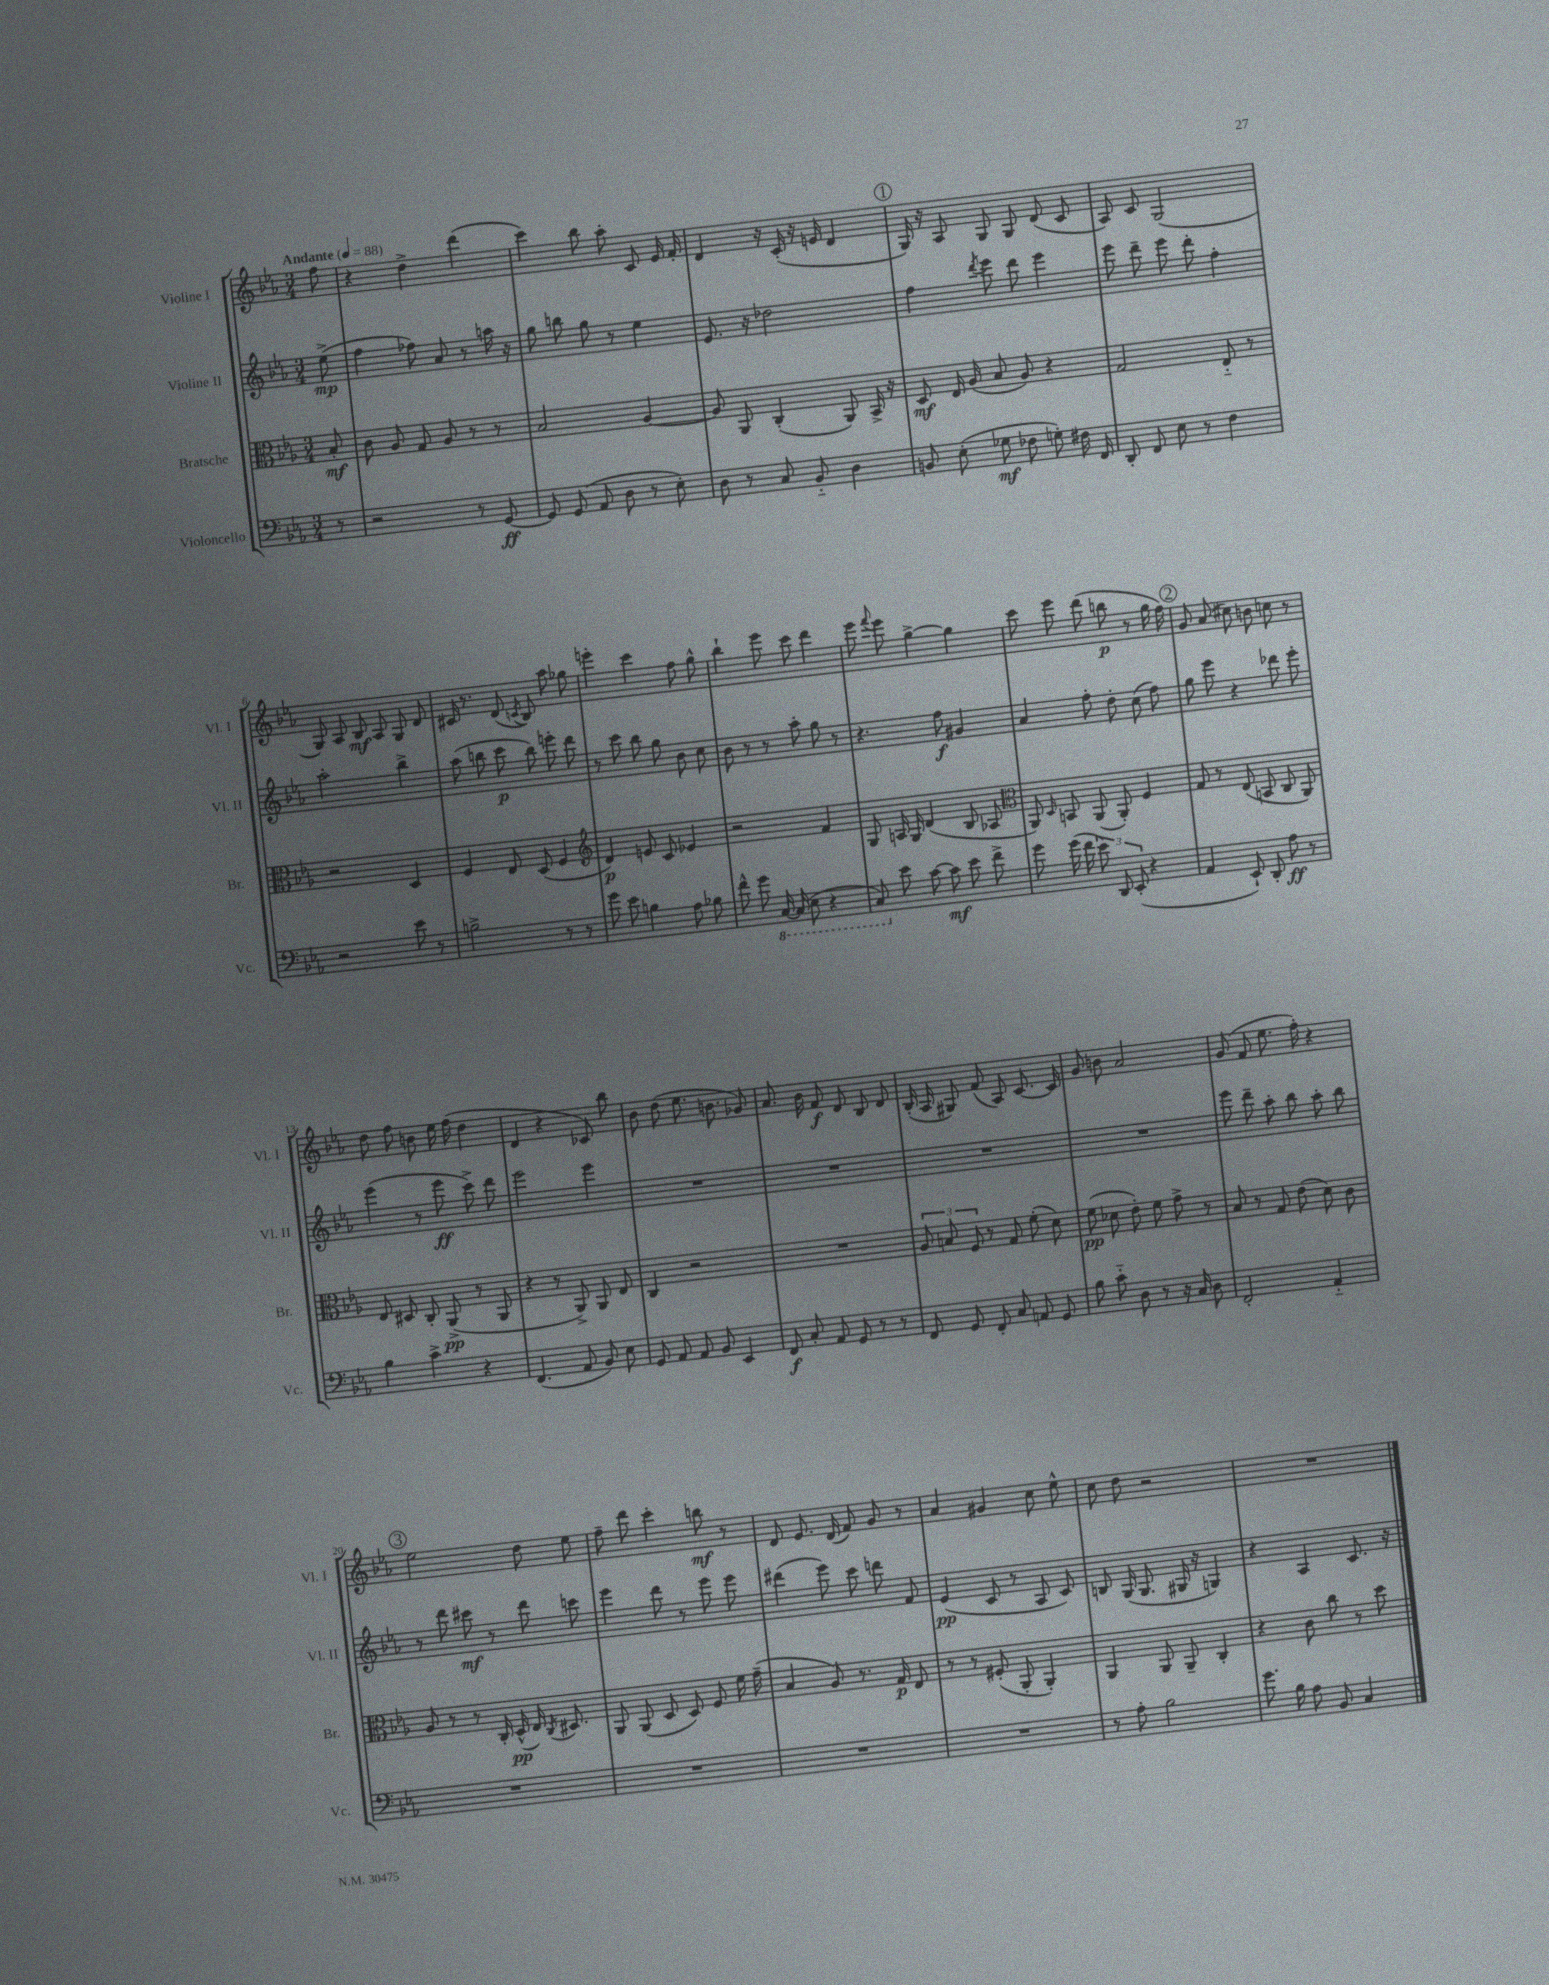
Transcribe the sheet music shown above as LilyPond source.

<<
\new StaffGroup <<
\new Staff = "s0" \with { instrumentName = "Violine I" shortInstrumentName = "Vl. I" } {
    \clef treble \key ees \major \numericTimeSignature \time 3/4 \partial 8 \tempo "Andante" 4 = 88
    \autoBeamOff f''8 |
    r4 d''4-> d'''4( |
    c'''4) bes''8 aes''8-. c'8 ees'16 f'16-. |
    d'4 r16 c'16-.( r16 e'16 d'4 |
    \mark \markup { \circle "1" } g16) r16 aes8 g8 g8 d'8( c'8 |
    aes8) c'8 g2( |
    g8) aes8 bes8\mf aes8 g8 d'8 |
    cis'16 r8. d'8( \acciaccatura { c'8 } bes8) aes''8 ges''8 |
    e'''4-. c'''4 f''8 g''8-^ |
    bes''4-! ees'''8 c'''8 d'''4 |
    ees'''8 \appoggiatura { f'''8 } ees'''8 g''4~-> g''4 |
    c'''8 ees'''8 d'''8( b''8\p r8 g''16 f''16) |
    \mark \markup { \circle "2" } g'8 aes'8( cis''8) b'8 c''8 r8 |
    d''8 f''8 b'8 ees''16 f''16( d''4 |
    d'4 r4 ces'8) bes''8 |
    bes'8 d''8( ees''8. b'8. ges'8) |
    aes'8. bes'16 f'8\f d'8 bes8 d'8 |
    bes16-.( aes16 gis8) f'8( aes8) c'8.~ c'16 |
    g'8 b'8 aes'2 |
    g'8( f'8 ees''8. f''16-.) r4 |
    \mark \markup { \circle "3" } ees''2 d''8 ees''8 |
    f''8-- d'''8 c'''4-. b''8\mf r8 |
    d'8 ees'8. d'16( f'8) g'8 r8 |
    aes'4 gis'4 c''8 ees''8-^ |
    c''8 d''8 r2 |
    R2. \bar "|." |
}
\new Staff = "s1" \with { instrumentName = "Violine II" shortInstrumentName = "Vl. II" } {
    \clef treble \key ees \major \numericTimeSignature \time 3/4 \partial 8
    \autoBeamOff ees''8->\mp( |
    f''4 fes''8) aes'8 r8 a''16 r16 |
    g''8 b''8 g''8 r8 ees''4 |
    ees'8. r16 des''2 |
    \mark \markup { \circle "1" } f''4 \acciaccatura { d'''8 } ees'''8 d'''8 ees'''4 |
    ees'''8 d'''8-- ees'''8 d'''8-. f''4-. |
    aes''2-. bes''4-> |
    aes''8( b''8 c'''8\p b''8) e'''8-. d'''8 |
    r8 c'''8 bes''8 g''8 bes'8 c''8 |
    bes'8 r8 r8 aes''8-. g''8 r8 |
    r4. f''8\f gis'4 |
    aes'4 f''8-. d''8-. c''8( f''8) |
    \mark \markup { \circle "2" } g''8 ees'''8 r4 des'''8 ees'''8-. |
    ees'''4( r8 ees'''8\ff c'''8->) d'''8 |
    ees'''2 ees'''4 |
    R2. |
    R2. |
    R2. |
    R2. |
    ees'''8 d'''8-- aes''8-. bes''8 aes''8-. bes''8 |
    \mark \markup { \circle "3" } r8 d'''8 cis'''8\mf r8 d'''8 c'''8 |
    ees'''4 d'''8 r8 ees'''8 ees'''8 |
    dis'''4( ees'''8) c'''8 d'''8 f'8 |
    ees'4\pp( c'8 r8 aes8 c'8) |
    b8 g16( g8. gis16 r16 g4) |
    r4 aes4 c'8. r16 \bar "|." |
}
\new Staff = "s2" \with { instrumentName = "Bratsche" shortInstrumentName = "Br." } {
    \clef alto \key ees \major \numericTimeSignature \time 3/4 \partial 8
    \autoBeamOff bes8-.\mf |
    c'8 aes8 g8 aes8 r8 r8 |
    bes2 aes4~ |
    aes8 aes,8 c4-.( aes,8) bes,16-> r16 |
    \mark \markup { \circle "1" } d8\mf ees16 aes16( bes8 aes8) r4 |
    g2 ees8-_ r8 |
    r2 d4 |
    f4 ees8 d8( f4 |
    \clef treble d'4\p) e'8 c'8 ees'4 |
    r2 f'4 |
    g8 a16 g16 d'4( bes8 aes8 |
    \clef alto aes,8) \grace { d16 } b,8 aes,8( aes,8-.) f4 |
    \mark \markup { \circle "2" } g8 r8 ees8( b,8 c8 aes,8) |
    ees8 dis8 c8-. aes,8->\pp( r8 aes,8 |
    r4 r8 aes,8->) aes,8 ees8 |
    c4 r2 |
    R2. |
    \tuplet 3/2 { aes8 b8 f8 } r8 g8 f'8-.( d'8) |
    f'8\pp( des'8 ees'8-.) f'8 g'8-> r8 |
    bes8 r8 g8 ees'8( d'8) c'8 |
    \mark \markup { \circle "3" } aes8 r8 r8 c16-. d16-^\pp( ees16) \acciaccatura { c8 } dis8. |
    aes,8 aes,8( d8 d8) f8 f'16 g'16--( |
    bes4 aes8) r8. g16\p ees8 |
    r8 r8 fis8-.( aes,8-. aes,4-.) |
    aes,4 aes,8 aes,8-- c4-. |
    r4 c'8 c''8 r8 d''8 \bar "|." |
}
\new Staff = "s3" \with { instrumentName = "Violoncello" shortInstrumentName = "Vc." } {
    \clef bass \key ees \major \numericTimeSignature \time 3/4 \partial 8
    \autoBeamOff r8 |
    r2 r8 g,8~\ff |
    g,8 g,8( aes,8 d8 r8 ees8-.) |
    d8 r8 c8 bes,8-_ d4 |
    \mark \markup { \circle "1" } b,8 ees8-.( ges8\mf fes8 g8-.) fis16 f,16 |
    d,8-. f,8 ees8 r8 f4 |
    r2 ees'8 r8 |
    b2-> r8 r8 |
    g'8 ees'8 b4 aes8 bes8 |
    f'8-^ g'8 \ottava #-1 c,16~ c,16( ees,8 r4 |
    c,8) \ottava #0 ees'8 c'8~ c'8\mf ees'8 f'8-> |
    g'8 g'16( f'16 \tuplet 3/2 { ees'8) d,8 ees,8-.( } r4 |
    \mark \markup { \circle "2" } aes,4 ees,8-!) d,8-. aes8\ff r8 |
    bes4 c'4-> r4 |
    f,4.( aes,8 bes,8) ees8 |
    g,8 aes,8 aes,8 bes,8 ees,4 |
    f,8\f c8-. aes,8 g,8 r8 r8 |
    f,8 g,8 f,8-. c8 a,8 g,8 |
    bes8 c'8-_ d8 r8 r16 c16 d8 |
    f,2-. aes,4-_ |
    \mark \markup { \circle "3" } R2. |
    R2. |
    R2. |
    R2. |
    r8 aes8-. bes2 |
    g'8. bes16 aes8 bes,8 c4 \bar "|." |
}
>>
>>
